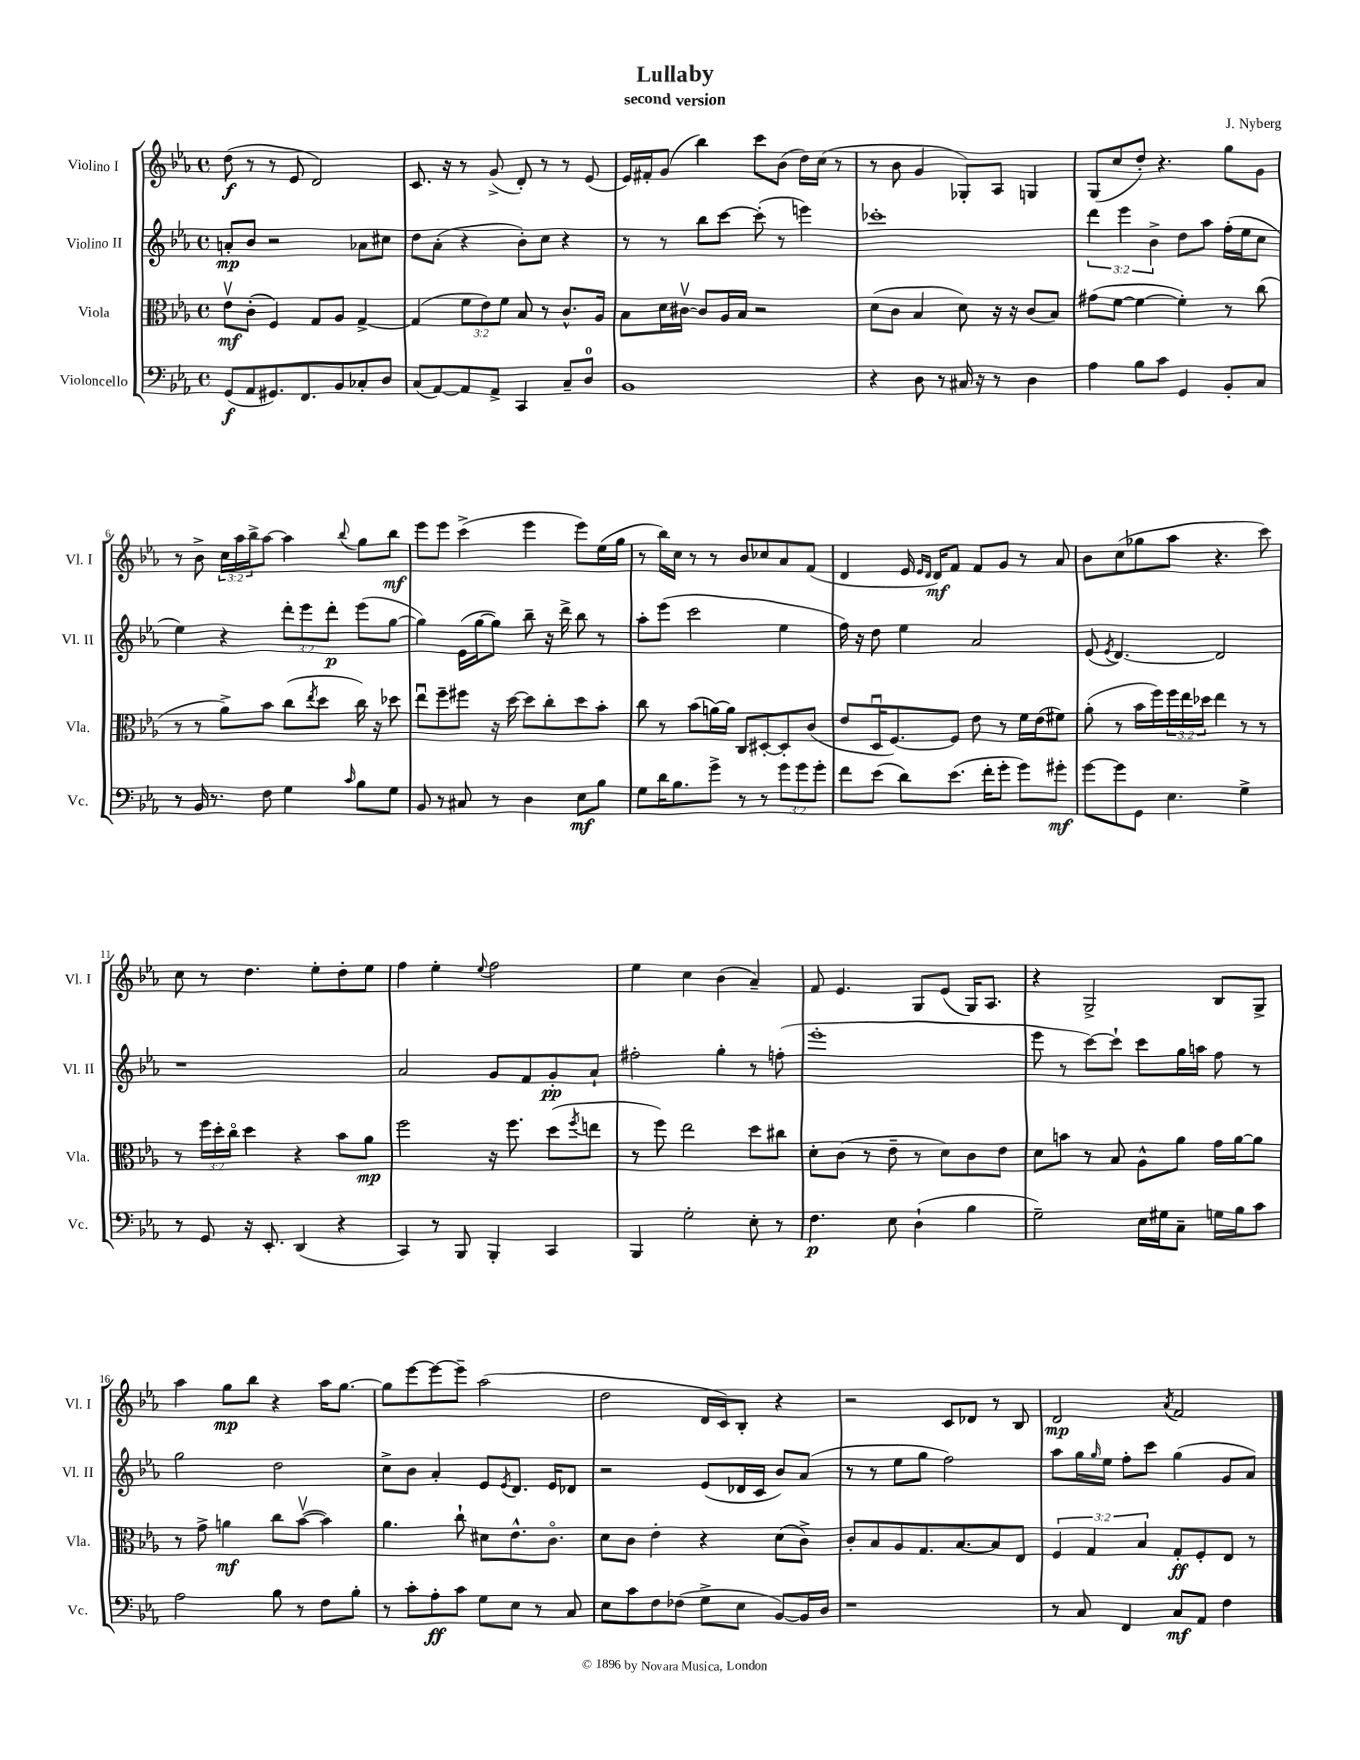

**kern	**dynam	**kern	**dynam	**kern	**dynam	**kern	**dynam
*part4	*part4	*part3	*part3	*part2	*part2	*part1	*part1
*staff4	*staff4	*staff3	*staff3	*staff2	*staff2	*staff1	*staff1
*I"Violoncello	*	*I"Viola	*	*I"Violino II	*	*I"Violino I	*
*I'Vc.	*	*I'Vla.	*	*I'Vl. II	*	*I'Vl. I	*
*clefF4	*	*clefC3	*	*clefG2	*	*clefG2	*
*k[b-e-a-]	*	*k[b-e-a-]	*	*k[b-e-a-]	*	*k[b-e-a-]	*
*M4/4	*	*M4/4	*	*M4/4	*	*M4/4	*
*met(c)	*	*met(c)	*	*met(c)	*	*met(c)	*
=1	=1	=1	=1	=1	=1	=1	=1
(8GG/L	f	8e-v\L	mf	8an'/L	mp	(8dd\	f
8AA-/	.	(8c'\J	.	8b-/J	.	8r	.
8.GG#X/)	.	4F/)	.	2r	.	8r	.
.	.	.	.	.	.	8e-/	.
8.FF/	.	.	.	.	.	.	.
.	.	8G/L	.	.	.	2d/)	.
8BB-/	.	8A-/J	.	.	.	.	.
8C-X'/	.	[4G^/	.	8a-X\L	.	.	.
8D/J	.	.	.	8cc#X\J	.	.	.
=2	=2	=2	=2	=2	=2	=2	=2
(8C/L	.	(4G/]	.	8dd\L	.	8.c/	.
[8AA-/)	.	.	.	(8a-'\J	.	.	.
.	.	.	.	.	.	16r	.
8AA-/]	.	12f\L	.	4r	.	8r	.
.	.	12e-\)	.	.	.	.	.
8AA-^/J	.	.	.	.	.	(8g^/	.
.	.	12f\J	.	.	.	.	.
4CC/	.	8B-/	.	8b-'\L)	.	8d'/)	.
.	.	8r	.	8cc\J	.	8r	.
8C~/L	.	8.c^^/L	.	4r	.	8r	.
8D/J	.	.	.	.	.	(8e-/	.
.	.	16A-/Jk	.	.	.	.	.
=3	=3	=3	=3	=3	=3	=3	=3
1BB-	.	8B-\L	.	8r	.	16e-/LL)	.
.	.	.	.	.	.	16f#X'/J	.
.	.	16d\L	.	8r	.	(8g/J	.
.	.	[16c#Xv\JJ	.	.	.	.	.
.	.	8c#/L]	.	8bb-\L	.	4bb-\)	.
.	.	16A-/L	.	[8ccc\J	.	.	.
.	.	16B-/JJ	.	.	.	.	.
.	.	2r	.	(8ccc'\]	.	8ccc\L	.
.	.	.	.	8r	.	(8b-\J	.
.	.	.	.	4eeen\)	.	16dd\LL)	.
.	.	.	.	.	.	(16cc\JJ	.
.	.	.	.	.	.	8r	.
=4	=4	=4	=4	=4	=4	=4	=4
4r	.	(8d\L	.	1ccc-X'	.	8r	.
.	.	8c\J	.	.	.	8b-\	.
8D\	.	4B-/	.	.	.	4g/	.
8r	.	.	.	.	.	.	.
16C#X/	.	8d\)	.	.	.	8G-X'/L)	.
16r	.	.	.	.	.	.	.
8r	.	16r	.	.	.	8A-/J	.
.	.	16r	.	.	.	.	.
4D\	.	(8c/L	.	.	.	4Gn/	.
.	.	8B-/J)	.	.	.	.	.
=5	=5	=5	=5	=5	=5	=5	=5
4A-\	.	(8g#X\L	.	6ddd\	.	(8G/L	.
.	.	[8f\J	.	.	.	8cc/	.
.	.	.	.	6eee-\	.	.	.
8B-\L	.	4f\_	.	.	.	8dd'/J)	.
.	.	.	.	6b-^\	.	.	.
8c\J	.	.	.	.	.	4.r	.
4GG/	.	4f'\])	.	8dd\L	.	.	.
.	.	.	.	8aa-\J	.	.	.
8BB-'/L	.	8r	.	(16ff'\LL	.	8gg\L	.
.	.	.	.	16ee-\J	.	.	.
8C/J	.	(8cc\	.	8cc\J	.	8g\J	.
!!LO:LB:g=z
=6	=6	=6	=6	=6	=6	=6	=6
8r	.	8r	.	4ee-\)	.	8r	.
16BB-/	.	8r	.	.	.	8b-^\	.
8.r	.	.	.	.	.	.	.
.	.	8a-^\L)	.	4r	.	24cc\LL	.
.	.	.	.	.	.	24aa-\	.
.	.	.	.	.	.	24bb-^\J	.
8F\	.	8b-\J	.	.	.	[8aa-\J	.
4G\	.	(8cc\L	.	12ddd'\L	.	4aa-\]	.
.	.	.	.	12eee-\	.	.	.
.	.	8qee-/	.	.	.	.	.
.	.	8dd\J	.	.	.	.	.
.	.	.	.	12ddd'\J	p	.	.
16qqc/	.	.	.	.	.	8qqbb-/	.
8B-\L	.	16cc\)	.	(8eee-\L	.	8gg\L	.
.	.	16r	.	.	.	.	.
8G\J	.	8dd-X\	.	[8gg\J	.	8bb-\J	mf
=7	=7	=7	=7	=7	=7	=7	=7
8BB-/	.	8ee-u\L	.	4gg\])	.	8eee-\L	.
8r	.	8ff~\	.	.	.	8eee-\J	.
8C#X/	.	8ff#X\J	.	(16e-\LL	.	(4ccc^\	.
.	.	.	.	[16gg\J	.	.	.
8r	.	16r	.	8gg\J])	.	.	.
.	.	[16dd\	.	.	.	.	.
4D\	.	8dd\L]	.	8bb-~\	.	4eee-\	.
.	.	8cc'\	.	16r	.	.	.
.	.	.	.	16ddd^\	.	.	.
8E-\L	mf	8dd\	.	8bb-\	.	8eee-\L)	.
8B-\J	.	8b-'\J	.	8r	.	(16ee-\L	.
.	.	.	.	.	.	16gg\JJ	.
=8	=8	=8	=8	=8	=8	=8	=8
8G\L	.	8cc\	.	8aa-'\L	.	8r	.
16d\K	.	8r	.	(8eee-\J	.	16bb-\LL)	.
8.B-\	.	.	.	.	.	16cc\JJ	.
.	.	(8b-\L	.	2ccc\	.	8r	.
8g^\J	.	[16an\L)	.	.	.	8r	.
.	.	16a\JJ]	.	.	.	.	.
8r	.	8C/L	.	.	.	8b-/L	.
8r	.	[8D#X'/	.	.	.	8cc-X/	.
12g\L	.	8D#'/]	.	4ee-\	.	8a-/	.
12g\	.	.	.	.	.	.	.
.	.	(8c/J	.	.	.	(8f/J	.
12g'\J	.	.	.	.	.	.	.
=9	=9	=9	=9	=9	=9	=9	=9
8f\L	.	8e-/L	.	16ff\)	.	4d/	.
.	.	.	.	16r	.	.	.
(8e-\J	.	16Du/K	.	8dd\	.	.	.
.	.	[8.F/)	.	.	.	.	.
8d\L)	.	.	.	4ee-\	.	16e-/	.
.	.	.	.	.	.	16qqe-/LL	.
.	.	.	.	.	.	16qqd/JJ	.
.	.	.	.	.	.	16d/KL)	mf
(8.e-\J	.	8F/J]	.	.	.	8f/J	.
.	.	8e-\	.	2a-/	.	8f/L	.
16f'\KL	.	.	.	.	.	.	.
8g'\J	.	8r	.	.	.	8g/J	.
8g\L)	.	16f\LL	.	.	.	8r	.
.	.	(16e-\J	.	.	.	.	.
8g#X'\J	mf	8f#X\J)	.	.	.	8a-/	.
=10	=10	=10	=10	=10	=10	=10	=10
[8g\L	.	(8a-'\	.	(8e-/	.	8b-\L	.
.	.	.	.	8qe-/	.	.	.
8g\]	.	8r	.	[4.d/)	.	(8cc\	.
8GG\J	.	16b-\LL	.	.	.	8gg-X\	.
.	.	16ff\)	.	.	.	.	.
4.E-\	.	24ff\	.	.	.	8aa-\J	.
.	.	24ee-\	.	.	.	.	.
.	.	24dd-X\JJ	.	.	.	.	.
.	.	4ee-\	.	2d/]	.	4.r	.
4G^\	.	8r	.	.	.	.	.
.	.	8r	.	.	.	8ccc\)	.
!!LO:LB:g=z
=11	=11	=11	=11	=11	=11	=11	=11
8r	.	8r	.	1r	.	8cc\	.
8GG/	.	24ff\LL	.	.	.	8r	.
.	.	24dd'\	.	.	.	.	.
.	.	24cc\JJ	.	.	.	.	.
16r	.	4dd\	.	.	.	4.dd\	.
8.EE-'/	.	.	.	.	.	.	.
(4DD/	.	4r	.	.	.	.	.
.	.	.	.	.	.	8ee-'\L	.
4r	.	8b-\L	.	.	.	8dd'\	.
.	.	8a-\J	mp	.	.	8ee-\J	.
=12	=12	=12	=12	=12	=12	=12	=12
4CC/)	.	2ff\	.	2a-/	.	4ff\	.
8r	.	.	.	.	.	4ee-'\	.
8BBB-/	.	.	.	.	.	.	.
.	.	.	.	.	.	8qqee-/	.
4BBB-'/	.	16r	.	8g/L	.	2ff\	.
.	.	8.ff\	.	.	.	.	.
.	.	.	.	8f/	.	.	.
4CC/	.	(8dd\L	.	8g'/	pp	.	.
.	.	8qff/	.	.	.	.	.
.	.	8een\J	.	8a-`/J	.	.	.
=13	=13	=13	=13	=13	=13	=13	=13
4BBB-/	.	8r	.	2ff#X'\	.	4ee-\	.
.	.	8ff\)	.	.	.	.	.
2G'\	.	2ee-\	.	.	.	4cc\	.
.	.	.	.	4gg'\	.	(4b-\	.
8E-'\	.	8dd\L	.	8r	.	4a-~/)	.
8r	.	8cc#X\J	.	(8ffn'\	.	.	.
=14	=14	=14	=14	=14	=14	=14	=14
4.F\	p	8d'\L	.	1eee-'	.	8f/	.
.	.	(8c\J	.	.	.	4.e-/	.
.	.	8r	.	.	.	.	.
8E-\	.	8e-~\	.	.	.	.	.
(4D`\	.	8r	.	.	.	8G/L	.
.	.	8d\L)	.	.	.	(8e-/J	.
4B-\	.	8c\	.	.	.	16G/KL)	.
.	.	.	.	.	.	8.A-/J	.
.	.	8e-\J	.	.	.	.	.
=15	=15	=15	=15	=15	=15	=15	=15
2G~\)	.	8d\L	.	8eee-\	.	4r	.
.	.	8bn\J	.	8r	.	.	.
.	.	8r	.	[8ccc\L)	.	2G^/	.
.	.	8B-/	.	8ccc`\J]	.	.	.
16E-\LL	.	8A-^^\L	.	8ccc\L	.	.	.
16G#X\J	.	.	.	.	.	.	.
8C~\J	.	8a-\J	.	16gg\L	.	.	.
.	.	.	.	16aan\JJ	.	.	.
16Gn\LL	.	16g\LL	.	8ff\	.	8B-/L	.
16B-\J	.	[16a-\J	.	.	.	.	.
8c\J	.	8a-\J]	.	8r	.	8G^/J	.
!!LO:LB:g=z
=16	=16	=16	=16	=16	=16	=16	=16
2A-\	.	8r	.	2gg\	.	4aa-\	.
.	.	8g^\	.	.	.	.	.
.	.	4an\	mf	.	.	8gg\L	mp
.	.	.	.	.	.	8bb-\J	.
8B-\	.	8cc\L	.	2dd\	.	4r	.
8r	.	([8b-v\J	.	.	.	.	.
8F\L	.	4b-\])	.	.	.	16aa-\KL	.
.	.	.	.	.	.	[8.gg\J	.
8B-'\J	.	.	.	.	.	.	.
=17	=17	=17	=17	=17	=17	=17	=17
8r	.	4.a-\	.	8cc^\L	.	8gg\L]	.
8c'\L	.	.	.	8b-\J	.	[8eee-\	.
8A-'\	ff	.	.	4a-'/	.	8eee-\_	.
8c\J	.	8cc`\	.	.	.	8eee-~\J]	.
8G\L	.	8d#X\L	.	8e-/L	.	(2aa-\	.
.	.	.	.	8qe-/	.	.	.
8E-\J	.	8.e-^^\	.	8.d/J	.	.	.
8r	.	.	.	.	.	.	.
.	.	8.c\J	.	16e-/KL	.	.	.
8C/	.	.	.	8d-X/J	.	.	.
=18	=18	=18	=18	=18	=18	=18	=18
8E-\L	.	8d\L	.	2r	.	2dd\	.
8c\	.	8c\J	.	.	.	.	.
8F\	.	4e-'\	.	.	.	.	.
(8F-X\J	.	.	.	.	.	.	.
8G^\L	.	4r	.	(8e-/L	.	16d/LL	.
.	.	.	.	.	.	16c/J)	.
8E-\J	.	.	.	16d-X/L	.	8B-'/J	.
.	.	.	.	16c/JJ	.	.	.
[8BB-/L)	.	(8d\L	.	8b-/L)	.	4r	.
16BB-/L]	.	8c^\J)	.	(8a-/J	.	.	.
16D/JJ	.	.	.	.	.	.	.
=19	=19	=19	=19	=19	=19	=19	=19
1r	.	8c'/L	.	8r	.	2r	.
.	.	8B-/	.	8r	.	.	.
.	.	8A-/	.	8ee-\L	.	.	.
.	.	8.G/	.	8gg\J	.	.	.
.	.	.	.	2ff\)	.	8c/L	.
.	.	[8.B-/	.	.	.	.	.
.	.	.	.	.	.	8d-X/J	.
.	.	8B-/]	.	.	.	8r	.
.	.	8E-/J	.	.	.	8B-/	.
=20	=20	=20	=20	=20	=20	=20	=20
8r	.	6F/	.	8aa-\L	.	2d/	mp
8C/	.	.	.	16gg\L	.	.	.
.	.	6G/	.	.	.	.	.
.	.	.	.	16qqgg/	.	.	.
.	.	.	.	16ee-\JJ	.	.	.
4FF/	.	.	.	8ff'\L	.	.	.
.	.	6B-/	.	.	.	.	.
.	.	.	.	8ccc\J	.	.	.
.	.	.	.	.	.	8qa-/	.
8C/L	mf	8G'/L	ff	(4gg\	.	2f/	.
8AA-/J	.	8F'/	.	.	.	.	.
4F\	.	8E-/J	.	8g/L	.	.	.
.	.	8r	.	8a-/J)	.	.	.
==	==	==	==	==	==	==	==
*-	*-	*-	*-	*-	*-	*-	*-
